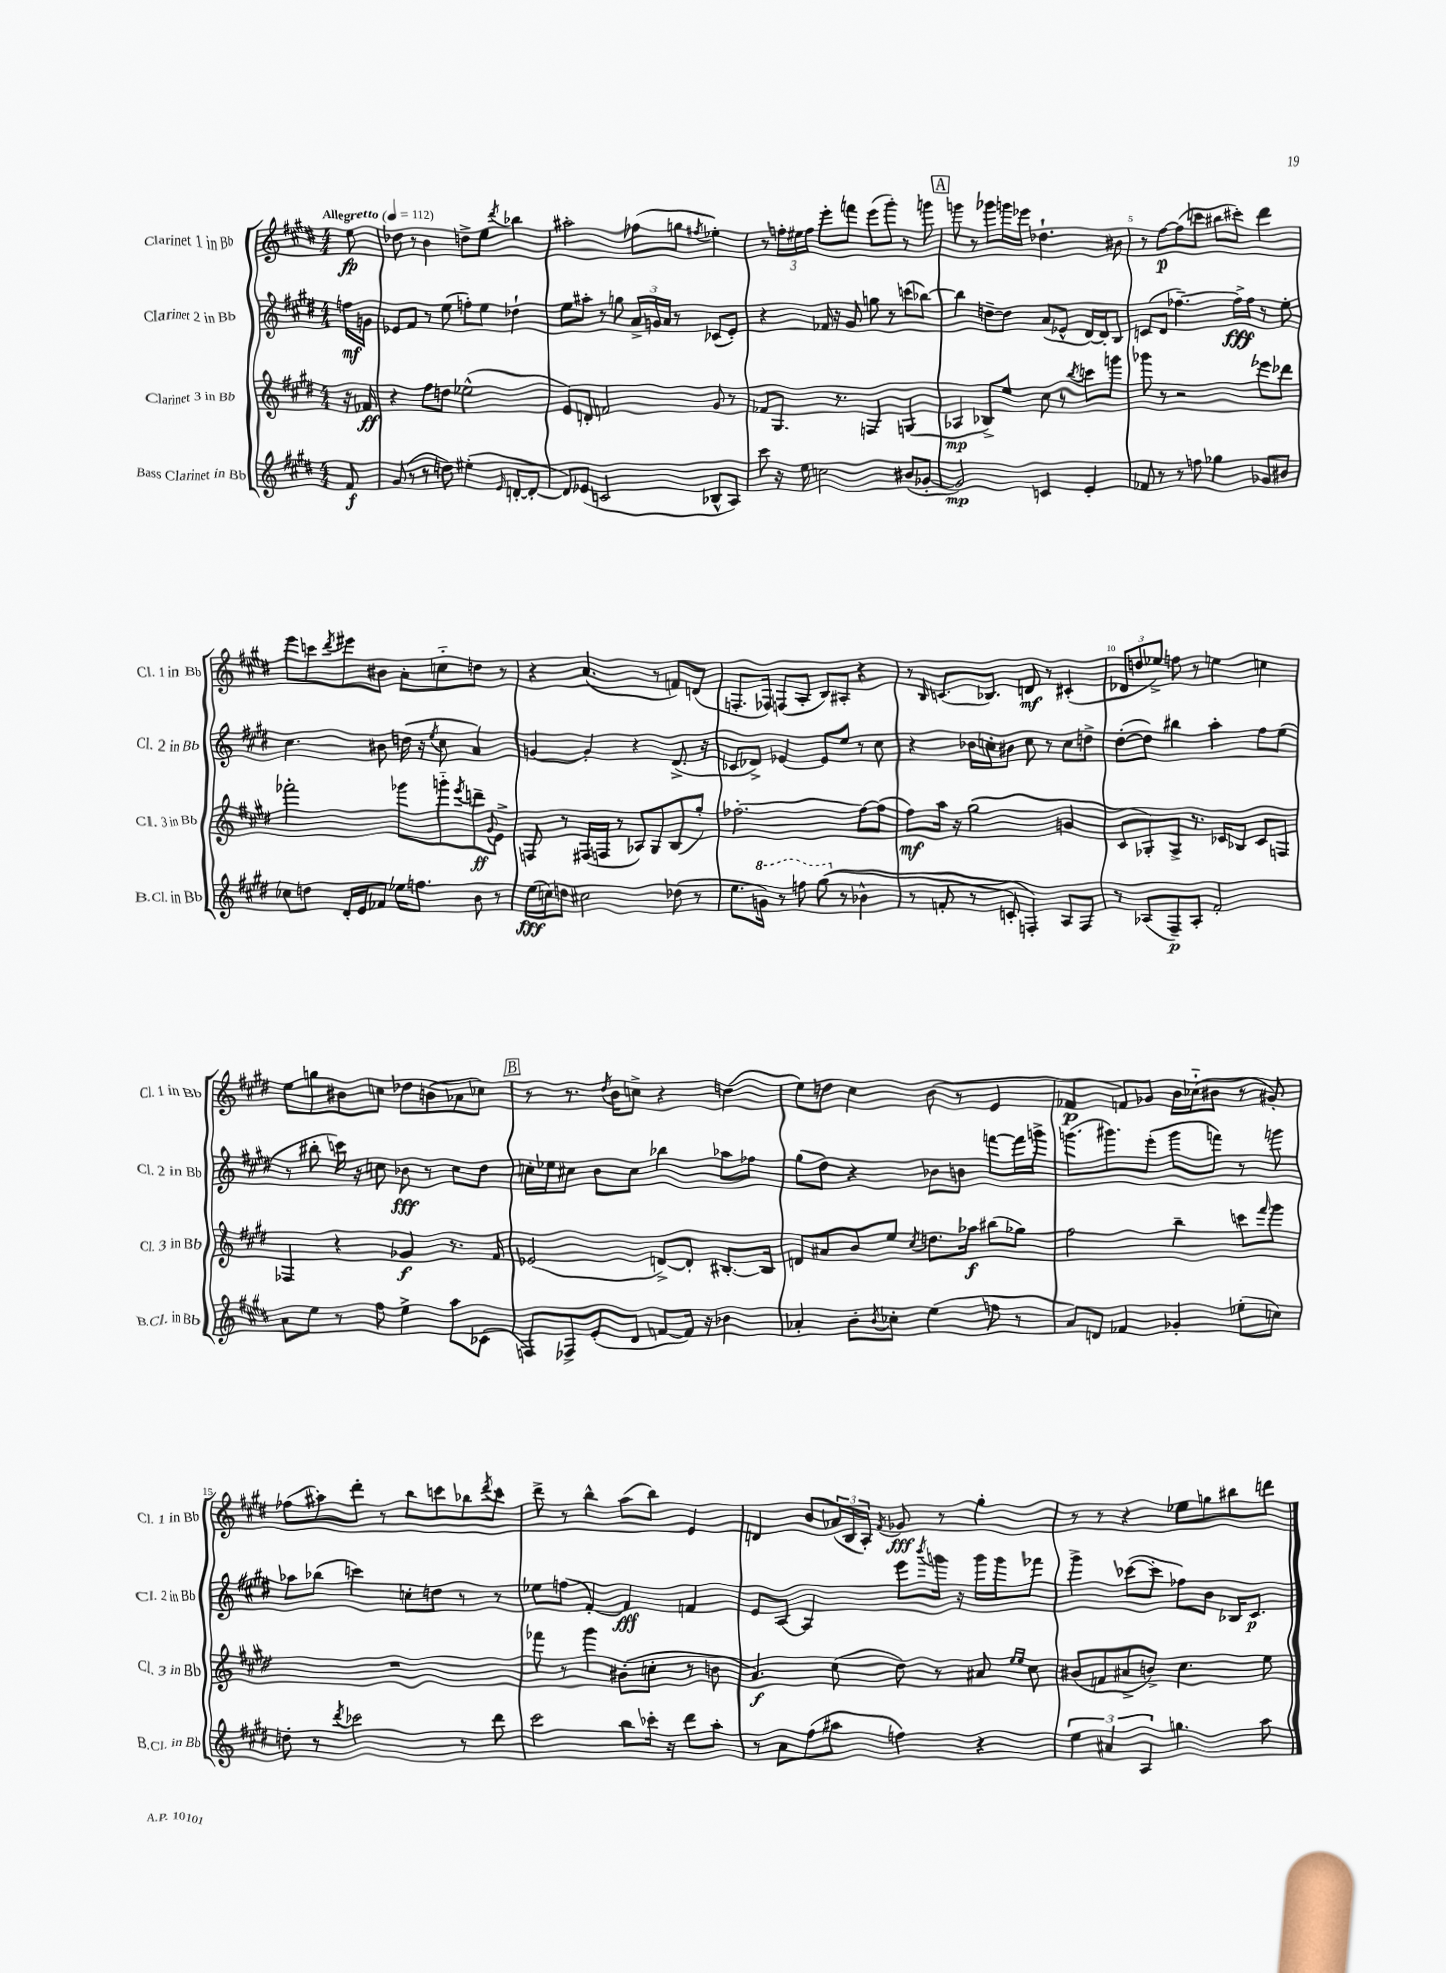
<<
\new StaffGroup <<
\new Staff = "s0" \with { instrumentName = "Clarinet 1 in Bb" shortInstrumentName = "Cl. 1 in Bb" } {
    \clef treble \key e \major \numericTimeSignature \time 4/4 \partial 8 \tempo "Allegretto" 4 = 112
    e''8\fp |
    des''8 r8 b'4 d''8-> e''8 \acciaccatura { dis'''8 } bes''4 |
    ais''2-. fes''8( g''8 \acciaccatura { fis''8 } ees''4-.) |
    r8 \tuplet 3/2 { f''16-. eis''16 f''16 } e'''8-. f'''8 e'''8( gis'''8-.) r8 g'''8 |
    \mark \markup { \box "A" } g'''8 r8 ges'''8 g'''16 ees'''16 des''4.-! bis'8 |
    r8 fis''8~\p fis''8( c'''8 bis''8 cis'''8-.) dis'''4 |
    e'''8 c'''8 \acciaccatura { dis'''8 } eis'''8 bis'8 a'8-. c''8-_ d''8 r8 |
    r4 a'4.( r8 f'8) d'8( |
    f8.-. fes16) f8( a8-. b8) ais8-. r4 |
    r8 \grace { b16 } c'8.( bes8.) d'8\mf r8 cis'4-.( |
    \tuplet 3/2 { des'8 d''8 ees''8->) } f''8 r8 e''4 c''4 |
    e''8 g''8 bis'8 c''8 des''8 b'8( aes'8 ces''8) |
    \mark \markup { \box "B" } r8 r8. \acciaccatura { dis''8 } b'16 c''8-> r4 d''4( |
    e''8) d''8 cis''4 b'8( r8 e'4 |
    fes'4\p f'8) ges'8 b'16 ces''16-_( bis'8 r8 gis'8-.) |
    fes''8( ais''8-.) dis'''8-. r8 b''8 c'''8 bes''8 \acciaccatura { dis'''8 } c'''8 |
    dis'''8-> r8 b''4-^ a''8( b''8) e'4 |
    d'4 b'8 \tuplet 3/2 { aes'16( b16 a16-.) } \acciaccatura { fis'8 } ges'8\fff r8 gis''4-. |
    r8 r8 r4 ees''8 g''8 bis''8 d'''8 \bar "|." |
}
\new Staff = "s1" \with { instrumentName = "Clarinet 2 in Bb" shortInstrumentName = "Cl. 2 in Bb" } {
    \clef treble \key e \major \numericTimeSignature \time 4/4 \partial 8
    f''16\mf g'16 |
    ees'8 fis'8 r8 e''8( f''8-.) e''8 des''4-! |
    e''8 ais''8-. r8 g''8 \tuplet 3/2 { a'16-> g'16 a'16 } r8 ces'8( e'8-.) |
    r4 fes'16 r16 gis'8 g''8 r8 c'''8( bes''8~) |
    \mark \markup { \box "A" } bes''4 d''8~-- d''8 a'8( ees'8-^ dis'16~) dis'16-. b8 |
    c'8( dis'8 fes''4.~--) fes''16->\fff fes''16 r8 e''8-. |
    cis''4. bis'8 d''16( r16 \acciaccatura { e''8 } cis''8 a'4) |
    g'4~ g'4-. r4 dis'8.->( r16 |
    ces'8 des'8->) ees'4~ ees'8 e''8 r8 cis''8 |
    r4 bes'16 c''16-. bis'8 c''8 r8 c''8 d''8-> |
    dis''8~-.( dis''8) bis''4 a''4-. fis''8 e''8( |
    r8 bis''8-. c'''16) r16 c''8 bes'8\fff r8 c''8 dis''8 |
    \mark \markup { \box "B" } c''16-. ees''16 cis''8 b'8 cis''8 bes''4 aes''8 fes''8 |
    gis''8( dis''8) r4 bes'8 b'8 f'''8~ f'''16 g'''16-> |
    g'''8.( gis'''8.) e'''8-.( gis'''8 f'''8) r8 g'''8 |
    aes''8 bes''8( c'''4) c''8-. d''8 r8 r8 |
    ees''8 f''8( fis'4~-.) fis'4\fff f'4 |
    e'8 a8~ a4 e'''8 \acciaccatura { b'''8 } g'''16 r16 g'''16 g'''16 fes'''8 |
    gis'''4-> ces'''8~( ces'''8-. fes''8) b'8 bes16 cis'8.\p \bar "|." |
}
\new Staff = "s2" \with { instrumentName = "Clarinet 3 in Bb" shortInstrumentName = "Cl. 3 in Bb" } {
    \clef treble \key e \major \numericTimeSignature \time 4/4 \partial 8
    r16 fes'16\ff |
    r4 fis''8 d''8 ees''2-^( |
    e'8) d'8-. f'2 gis'8 r8 |
    fes'8 gis8. r8. f4 g4( |
    \mark \markup { \box "A" } aes4\mp bes8->) e''8 cis''8 r8 \acciaccatura { b''8 } c'''8 g'''8 |
    ges'''8 r8 r2 ees'''8 des'''8 |
    fes'''2-. ges'''8 g'''8-_ \acciaccatura { e'''8 } d'''8--\ff \appoggiatura { gis'8 } e'8-> |
    f8 r8 fis16( f16 r8 aes8) gis8 b8( gis''8-.) |
    fes''2.~-. fes''8~ fes''8( |
    fis''8\mf) a''16 r16 gis''2( g'4 |
    cis'8 ges8-.) a8-> r8. ces'16 bes8 ces'8 f8 |
    fes4 r4 ges'4\f r8. fis'16 |
    \mark \markup { \box "B" } ees'2( d'8~->) d'8-. bis8.~-. bis16 |
    d'8 ais'8 b'8 e''8 \acciaccatura { cis''8 } d''8. aes''16\f bis''8( ges''8) |
    fis''2 b''4-- c'''8 \grace { fis'''16 } gis'''8 |
    R1 |
    fes'''8 r8 gis'''4 bis'8-.( c''8-. r8 b'8 |
    a'4.\f) cis''8( dis''8) r8 ais'8 \grace { e''16 e''16 } cis''8 |
    bis'8( f'8 ais'8-> b'8->) cis''4. e''8 \bar "|." |
}
\new Staff = "s3" \with { instrumentName = "Bass Clarinet in Bb" shortInstrumentName = "B.Cl. in Bb" } {
    \clef treble \key e \major \numericTimeSignature \time 4/4 \partial 8
    fis'8\f |
    gis'8( r8 r8 d''8) eis''4-.( \grace { e'16 } d'8~-. d'8~-. |
    d'8) ees'8( c'2 bes8-^ a8) |
    cis'''8 r16 e''16 c''2 bis'8( ges'8~-. |
    \mark \markup { \box "A" } ges'2\mp) c'4 e'4-. |
    fes'8 r8 r8 f''8 ges''4 ges'8 bis'8 |
    ces''8 d''8 dis'16-. e'16 fes'8 ees''16 f''8. b'8 r8 |
    e''16\fff( c''16) d''8 cis''2 des''8( r8 |
    e''8. \ottava #1 g''16) r8 f'''8 gis'''8(\( \ottava #0 r8 bes'4-^ |
    r8 f'8-. r8 c'8-.) f4-.\) a8 f8 |
    r8 aes8( fis8--\p) aes8-. fis'2-. |
    a'8 e''8 r8 fis''8 e''4-> a''8 ces'8( |
    \mark \markup { \box "B" } f8) fes8-> e'8-.( dis'8 f'8~ f'16) r16 bes'4 |
    aes'4-. b'8-. \acciaccatura { b'8 } ces''8-. e''4( f''8 r8 |
    a'8) d'8 fes'4 ges'4-. ees''8-.( c''8) |
    d''8-. r8 \acciaccatura { dis'''8 } ces'''2 r8 dis'''8 |
    cis'''2 b''8 ces'''16-. r16 dis'''8 a''8-. |
    r8 a'8 fis''8( ais''8 f''4) r4 |
    \tuplet 3/2 { e''4 ais'4 a4 } g''4. a''8 \bar "|." |
}
>>
>>
\layout { \context { \Score \override BarNumber.break-visibility = ##(#f #t #t) barNumberVisibility = #(every-nth-bar-number-visible 5) } }
